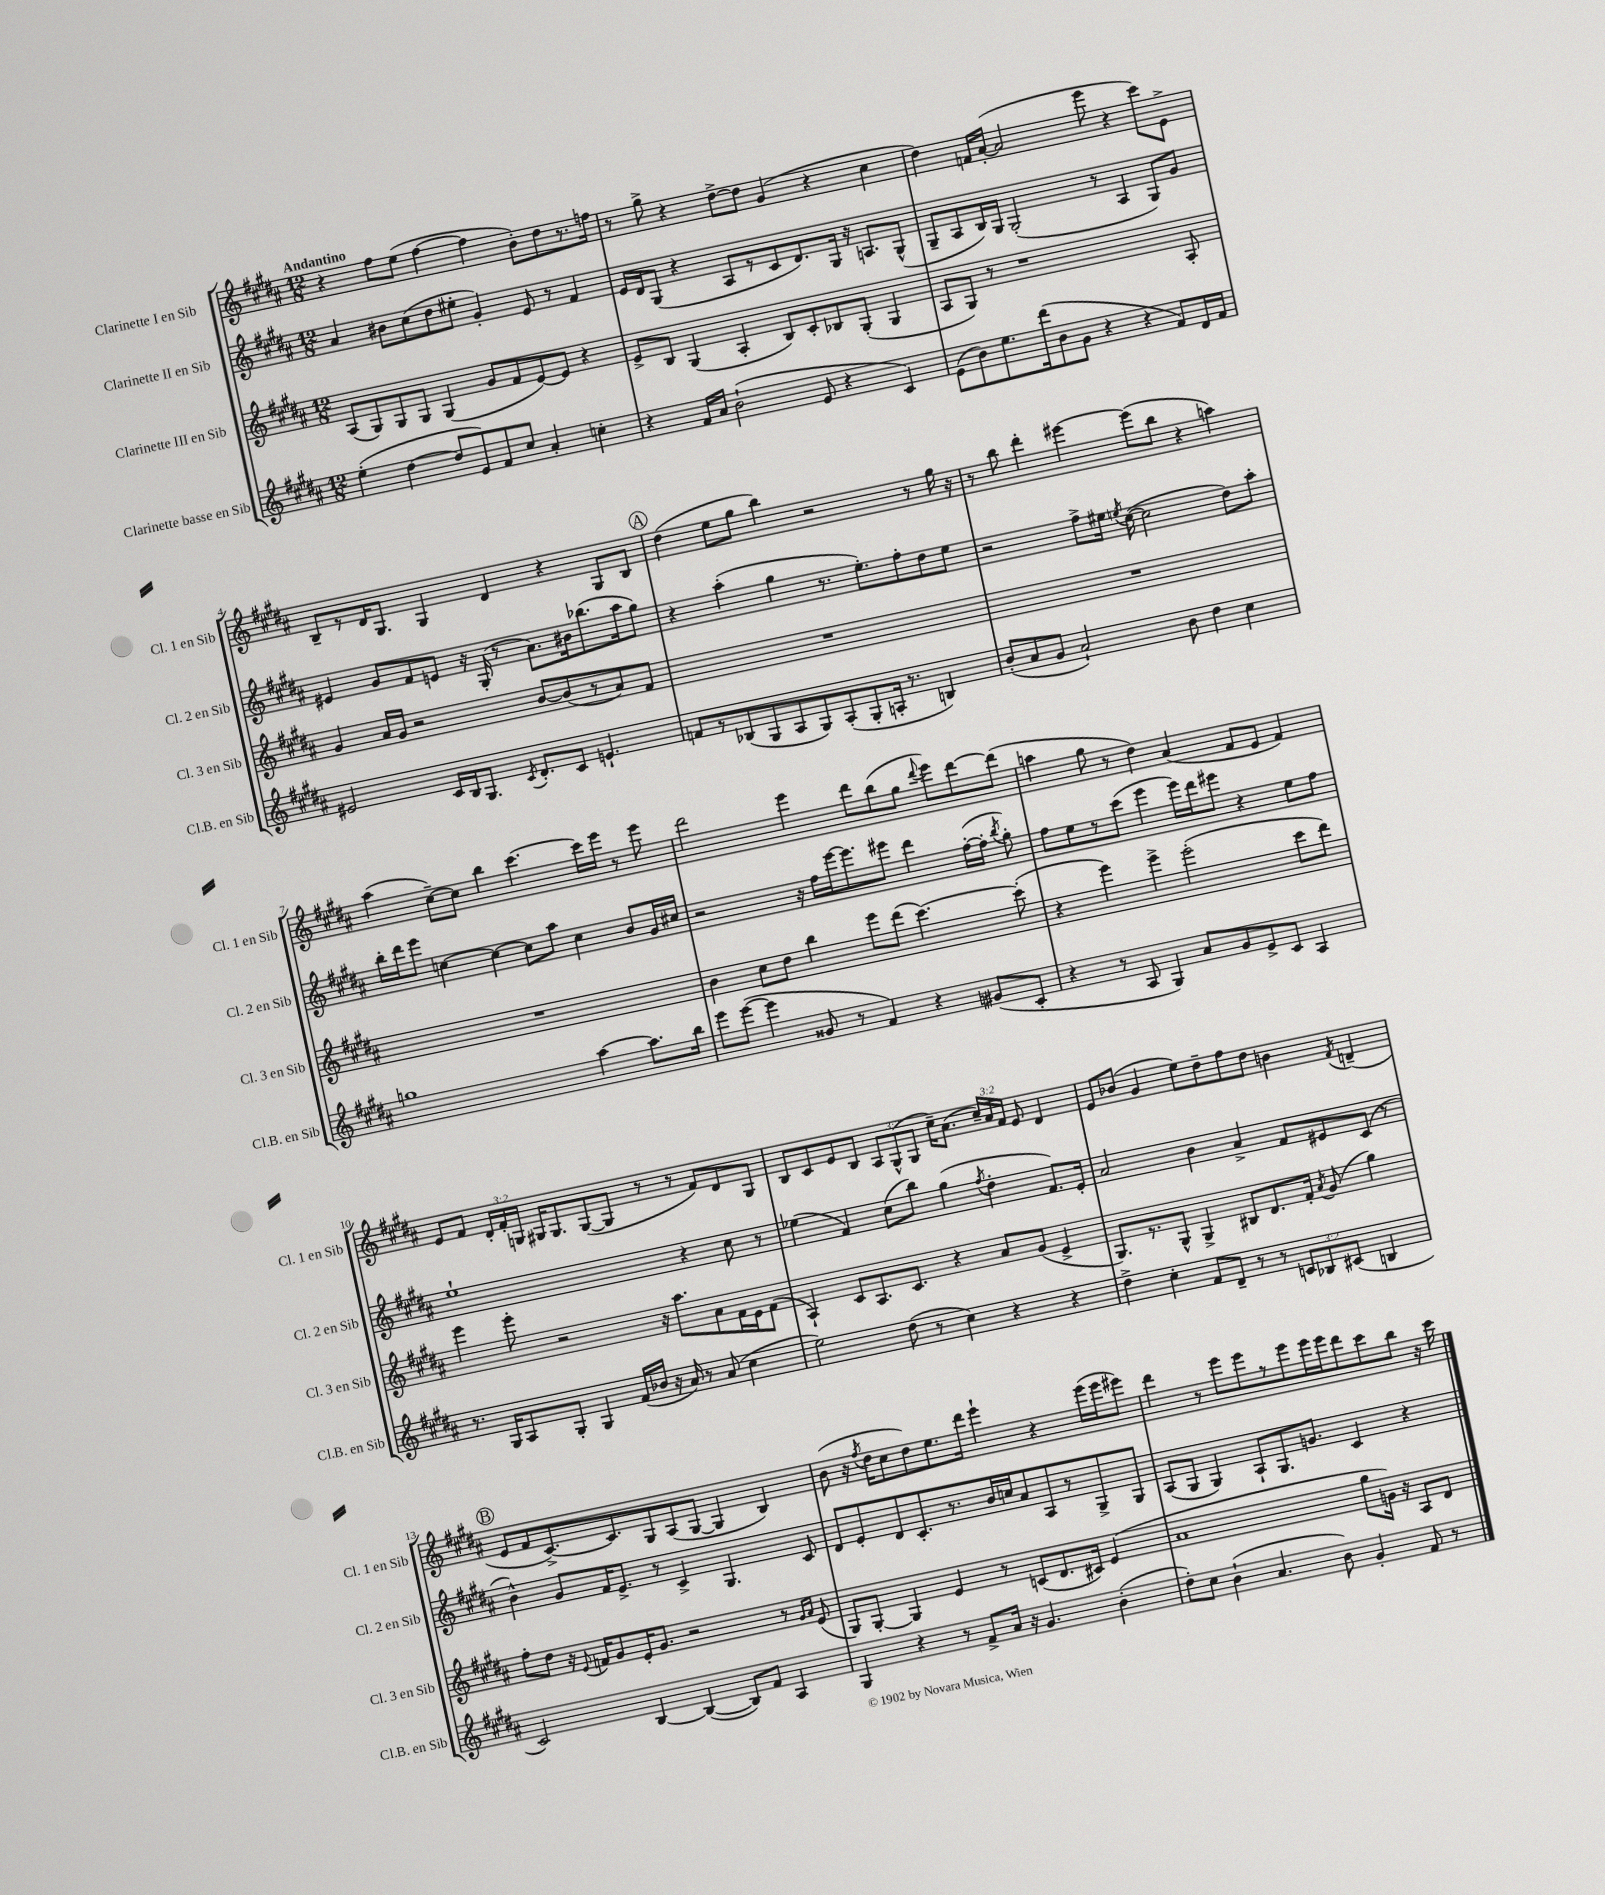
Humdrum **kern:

**kern	**kern	**kern	**kern
*part4	*part3	*part2	*part1
*staff4	*staff3	*staff2	*staff1
*I"Clarinette basse en Sib	*I"Clarinette III en Sib	*I"Clarinette II en Sib	*I"Clarinette I en Sib
*I'Cl.B. en Sib	*I'Cl. 3 en Sib	*I'Cl. 2 en Sib	*I'Cl. 1 en Sib
*clefG2	*clefG2	*clefG2	*clefG2
*k[f#c#g#d#a#]	*k[f#c#g#d#a#]	*k[f#c#g#d#a#]	*k[f#c#g#d#a#]
*M12/8	*M12/8	*M12/8	*M12/8
=1	=1	=1	=1
!	!	!	!LO:TX:a:B:t=Andantino
(4ee'\	(8A#/L	4a#/	4r
.	8G#/)	.	.
[4dd#\	8G#/	8b#X\L	8ff#\L
.	8G#/J	(8cc#\	(8ee\J
8dd#/L]	(4G#/	8dd#\	[4ff#\
8e/)	.	8ee#X'\J	.
8f#/	8g#/L	4g#'/)	4ff#\]
8cc#/J	8f#/	.	.
4a#'/	[8e/)	8e/	8b'\L)
.	8e/J]	8r	8dd#\
4ccn'\	4r	4f#/	8.r
.	.	.	16ffn\Jk
=2	=2	=2	=2
4r	8e^/L	16e/LL	8r
.	.	16d#/J	.
.	8B/J	(8G#/J	8gg#^\
16f#/LL	(4G#/	4r	4r
16a#/JJ	.	.	.
(2b`\	.	.	.
.	4A#'/	8A#/L	[8dd#^\L
.	.	8r	8dd#\J]
.	8B/L)	8c#/	(4g#/
8e/	8c#'/	8.d#/)	.
4r	8B-X/	.	4r
.	.	16G#/Jk	.
.	(8G#'/J	16r	.
.	.	8.An/L	.
4c#/)	4G#/	.	4cc#\
.	.	(8G#^^/J	.
=3	=3	=3	=3
(8e\L	8A#/L	8G#~/L	4dd#\)
8b\)	8G#/J)	8A#/	.
8.ee\	8r	16B/L)	16fn/LL
.	.	16G#/JJ	([16a#'/JJ
.	1r	(2G#'/	2a#/]
(16ddd#\k	.	.	.
8b\	.	.	.
8g#\J	.	.	.
4r	.	.	.
.	.	8r	8eee\
4r	.	4A#/	4r
8f#/L)	.	8G#/L)	8ccc#\L)
16d#/L	8A#'/	8g#/J	8e^\J
16f#/JJ	.	.	.
!!LO:LB:g=z
=4	=4	=4	=4
2e#X/	4g#/	4e#X/	8B~/L
.	.	.	8r
.	16a#/LL	8g#/L	16d#/K
.	16g#/JJ	.	8.G#/J
.	2r	8f#/	.
16c#/LL	.	8en/J	4G#/
16B/J	.	.	.
8.G#/J	.	16r	.
.	.	(16G#'/	.
.	.	8r	4d#/
8qc#/	.	.	.
8.d#'/L	.	.	.
.	[8b/L	8.a#\L)	.
8c#/J	(8b/]	.	4r
.	.	16b#X\k	.
4.en`/	8r	(8.bb-X\	.
.	8a#/)	.	8G#/L
.	.	16aa#\k	.
.	8f#/J	8gg#\J)	8B/J
!!LO:REH:place=s1:t=A
=5	=5	=5	=5
8fn/L	1.r	4r	(4dd#\
8r	.	.	.
(8B-X/	.	(4aa#'\	8ee\L
8G#/	.	.	8gg#\J
8A#/	.	4gg#\	4bb\)
8G#/)	.	.	.
(8A#'/	.	8.r	2r
8G#'/	.	.	.
.	.	8.ee'\L)	.
16An'/Jk	.	.	.
8.r	.	.	.
.	.	8ff#'\	.
4Bn/)	.	8dd#\	8r
.	.	8ee\J	16gg#\
.	.	.	16r
=6	=6	=6	=6
(8b'/L	1.r	2r	8r
8a#/	.	.	8bb\
8g#/J	.	.	4ddd#'\
2a#`/)	.	.	.
.	.	8ff#^\L	[4eee#X\
.	.	16ee#X\Jk	.
.	.	8qeen/	.
.	.	([16cc#\	.
.	.	2cc#\]	(8eee#\L]
8b\	.	.	8bb\J
4dd#\	.	.	4r
4cc#\	.	8dd#\L)	4aan\)
.	.	8aa#'\J	.
!!LO:LB:g=z
=7	=7	=7	=7
1ggn	1.r	16bb'\LL	(4aa#\
.	.	16ddd#\J	.
.	.	8eee\J	.
.	.	[4ccn\	[8cc#~\L)
.	.	.	8cc#\J]
.	.	4cc\_	4bb\
.	.	8cc\L]	[4.ccc#\
.	.	8aa#\J	.
[4aa#\	.	4cc\	.
.	.	.	16ccc#\LL]
.	.	.	16eee\JJ
8.aa#\L]	.	8b/L	8r
.	.	16g#/L	8eee\
16bb\Jk	.	16cc#X/JJ	.
=8	=8	=8	=8
8eee\L	4b\	2r	2ddd#\
([8eee\J	.	.	.
4eee\]	8cc#\L	.	.
.	8dd#\J	.	.
8g##X/	4bb\	16r	4eee\
.	.	16ff#\LL	.
8r	.	[16eee\J	.
.	.	8.eee\]	.
4f#/)	8eee\L	.	8ddd#\L
.	(8ddd#\J	8eee#X\J	(8bb\
4r	[4.ccc#\)	4ddd#\	8gg#\J
.	.	.	8qqddd#/
.	.	.	8eee\L)
(8g#X/L	.	([16ff#'\LL	[8ddd#\
.	.	16ff#'\JJ]	.
.	.	8qbb/	.
8c#'/J	(8ccc#'\]	8gg#'\)	(8ddd#\J]
=9	=9	=9	=9
4r	4r	8ff#\L	4aan\
.	.	8ee\	.
8r	4eee\)	8r	8gg#\
8A#/	.	(8ccc#\J	8r
4G#/)	4eee^\	4eee\	4dd#\)
8a#/L	(2eee'\	16eee\LL)	(4a#/
.	.	16ddd#\J	.
8g#/	.	8eee#X\J	.
8e^/	.	4r	8f#/L
8c#/J	.	.	8e/J
4A#/	8ccc#\L	8ee\L	4f#/)
.	8ddd#\J)	8ff#\J	.
!!LO:LB:g=z
=10	=10	=10	=10
8.r	4eee\	1ee`	8e/L
.	.	.	8f#/J
16G#/KL	.	.	.
8A#/	8eee'\	.	24d#'/LL
.	.	.	24f#'/
.	.	.	24Gn/JJ
8G#'/J	2r	.	16G#X/KL
.	.	.	8.G#/
4G#/	.	.	.
.	.	.	([8G#/
(16f#/LL	.	.	8G#/J]
16b-X/JJ	.	.	.
16r	16r	.	8r
16a#/)	8.aa#\L	.	.
8r	.	4r	8r
(8a#/	8a#\	.	8f#/L)
4cc#\	16f#\L	8cc#\	8d#/
.	16e\J	.	.
.	(8f#\J	8r	8G#/J
=11	=11	=11	=11
2ee\)	4A#`/)	(4ee-X\	8B/L
.	.	.	8c#/
.	8c#/L	4f#/)	8e/
.	8.A#/	.	8B/J
(8dd#\	.	(8cc#\L	12A#/L
.	8.c#/J	.	.
.	.	.	(12G#^^/
8r	.	8bb\J)	.
.	.	.	12G#/J
4cc#\)	4r	(4gg#\	16cc#~\KL)
.	.	.	(8.a#\J
.	.	8qff#/	.
4r	8a#/L	4dd#'\	24cc#~/LL)
.	.	.	24a#/
.	.	.	24f#/JJ
.	(8g#/J	.	8e/
4r	4e^/	8.f#/L)	4d#/
.	.	16e'/Jk	.
=12	=12	=12	=12
4dd#^\	8.G#/L)	2a#/	8e/L
.	.	.	(8b-X/J
.	8.r	.	.
4cc#'\	.	.	4g#/
.	8G#^^/J	.	.
8f#/L	4G#^/	4b\	8ee\L)
8d#~/J	.	.	8dd#~\
8r	8B#X/L	4a#^/	8ff#\
8r	8.d#/	.	8dd#\J
12cn/L	.	8f#/L	4bn\
.	16f#'/Jk	.	.
12B-X/	.	.	.
.	8qa#/	.	.
.	(8g#/	8e#X/	.
(12c#X/J	.	.	.
.	.	.	8qf#/
4Bn/	4gg#\)	(8c#/J	(4dn~/
.	.	8r	.
!!LO:LB:g=z
!!LO:REH:place=s1:t=B
=13	=13	=13	=13
2c#/)	8ff#'\L	4b^^\)	8e/L
.	8dd#\J	.	8f#/
.	16r	8g#/L	[8.c#^/)
.	8qqe/	.	.
.	16fn/KL	.	.
.	8g#/	16f#/K	.
.	.	8.e^/J	8.c#/]
[4B/	16e'/K	.	.
.	8.g#/J	.	.
.	.	8r	8G#/
(4B/_	2r	4c#^/	(8A#/
.	.	.	[8G#/J
8B/L])	.	4.G#/	4G#/]
8f#/J	.	.	.
4A#/	8r	.	4B/)
.	16qqg#/LL	.	.
.	16qqa#/JJ	.	.
.	(8e/	8c#/	.
=14	=14	=14	=14
4G#/	8G#/L)	8d#/L	(8b\
.	[8G#'/J	8e'/	16r
.	.	.	8qff#/
.	.	.	16dd#\KL
4r	4G#/]	8d#/	8cc#\
.	.	8.c#'/	8dd#\)
8r	4e/	.	8.ee\
.	.	8.r	.
8f#^/L	.	.	.
.	.	.	16ddd#\Jk
16a#/Jk	8r	16b/L	4eee`\
16r	.	16ccn/J	.
4.g#/	(8cn/L	8a#/	.
.	8.d#/	8A#/	4r
.	.	8r	.
.	16c#X/Jk)	.	.
(4b'\	(4e/	8G#^/	(16eee\LL
.	.	.	16eee\J
.	.	8G#/J	8eee#X\J)
=15	=15	=15	=15
8dd#'\L)	1a#	(8A#/L	4ddd#\
8cc#\J	.	8G#/J	.
(4b`\	.	4G#/)	8r
.	.	.	8eee\L
4.a#/	.	8A#`/L	8eee\
.	.	8.G#/	8r
.	.	.	8eee\
.	.	8.gn/J	.
8b\)	.	.	16eee\L
.	.	.	16eee\J
4g#'/	8gg#\L	4c#/	8ddd#\
.	16gn\Jk)	.	8ccc#\
.	16r	.	.
8f#/	8A#/L	4r	8bb\J
8r	8d#/J	.	16r
.	.	.	16ccc#\
==	==	==	==
*-	*-	*-	*-
